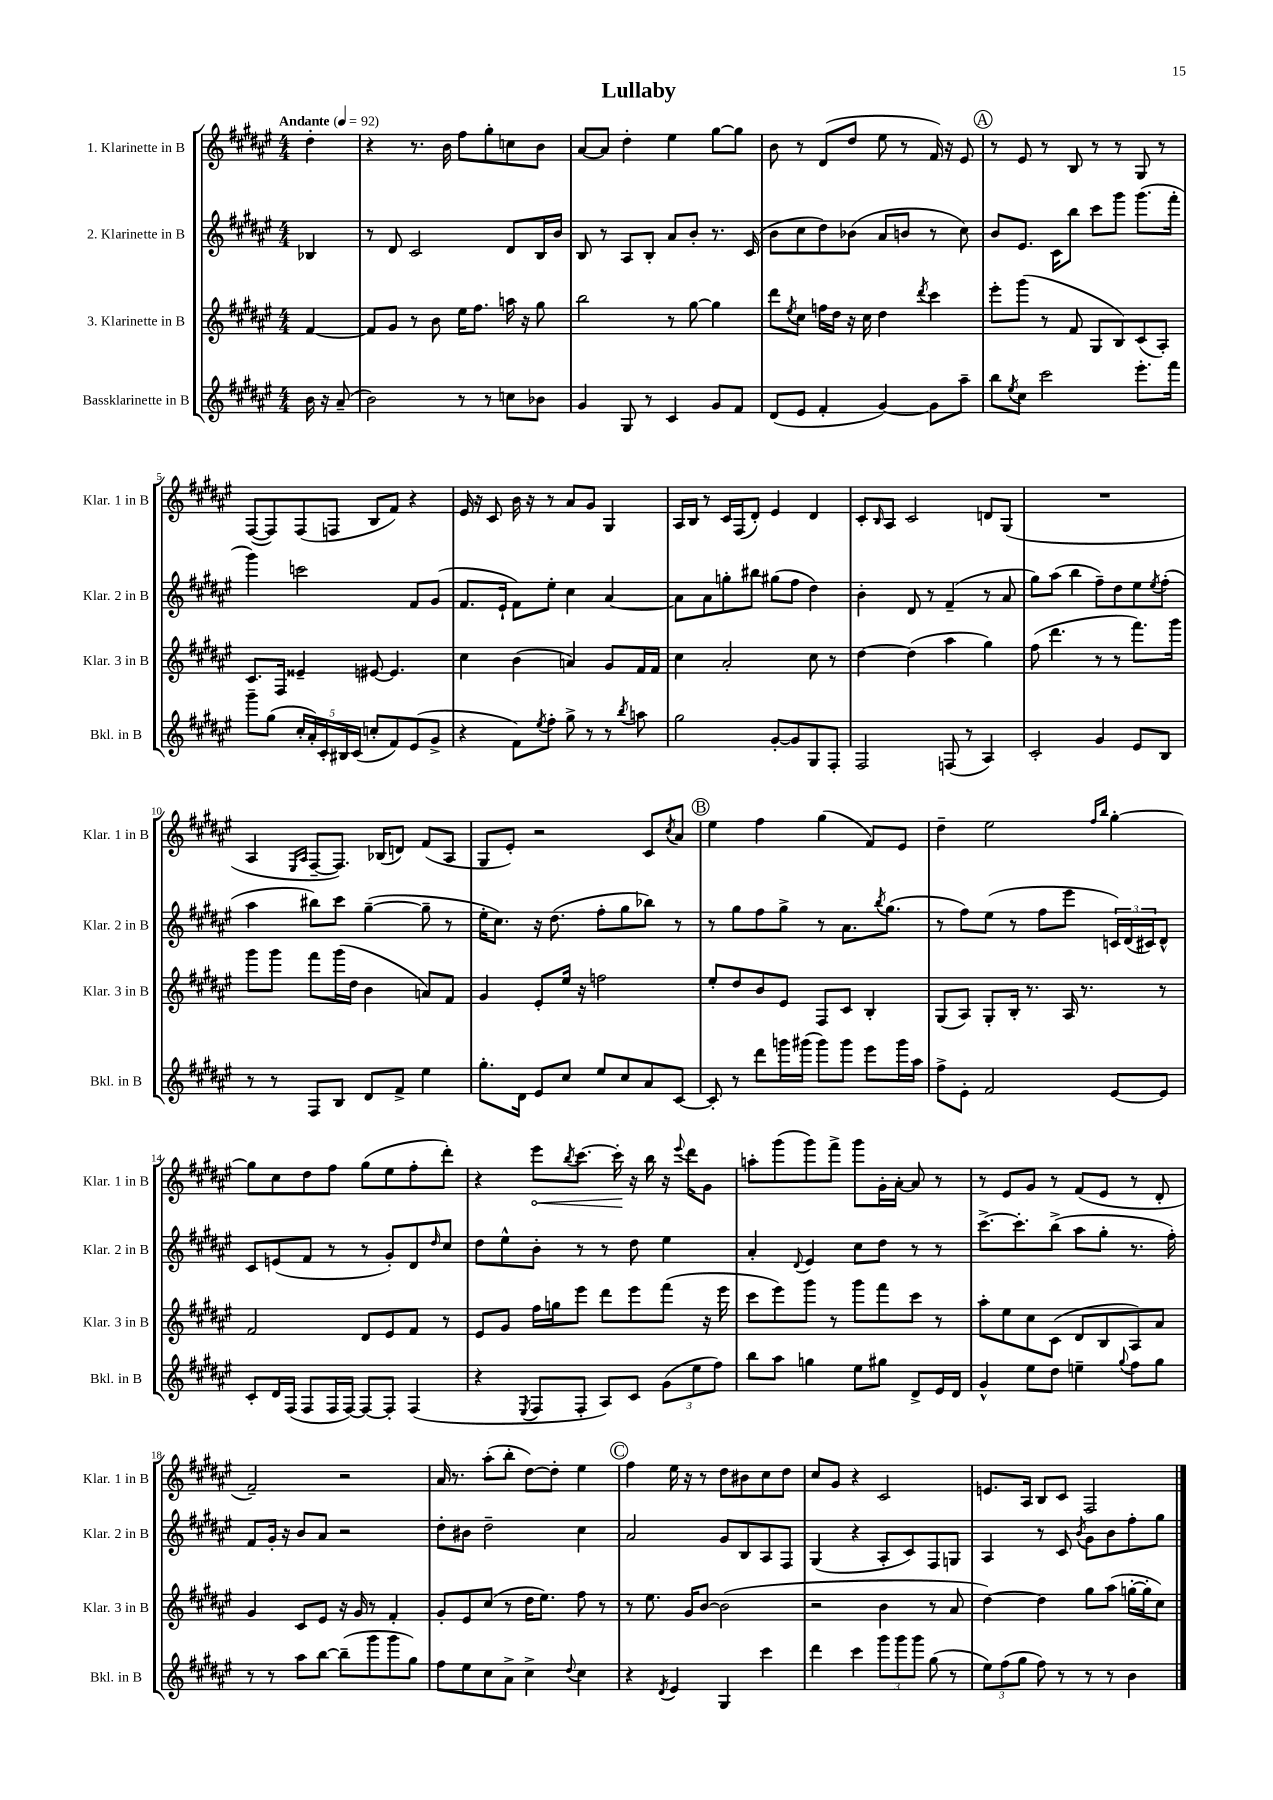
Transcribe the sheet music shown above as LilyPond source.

\header { title = "Lullaby" }
<<
\new StaffGroup <<
\new Staff = "s0" \with { instrumentName = "1. Klarinette in B" shortInstrumentName = "Klar. 1 in B" } {
    \clef treble \key fis \major \numericTimeSignature \time 4/4 \partial 4 \tempo "Andante" 4 = 92
    dis''4-. |
    r4 r8. b'16 fis''8 gis''8-. c''8 b'8 |
    ais'8~ ais'8 dis''4-. eis''4 gis''8~ gis''8 |
    b'8 r8 dis'8( dis''8 eis''8 r8 fis'16) r16 eis'8 |
    \mark \markup { \circle "A" } r8 eis'8 r8 b8 r8 r8 gis8 r8 |
    fis8~( fis8) fis8( f8 b8 fis'8) r4 |
    eis'16 r16 cis'8 b'16 r16 r8 ais'8 gis'8 gis4 |
    ais16 b16 r8 cis'16 fis16( dis'8-.) eis'4 dis'4 |
    cis'8-. \grace { b16 } ais8 cis'2 d'8 gis8( |
    R1 |
    ais4 \grace { eis16 ais16 } fis8~-- fis8.) bes16( d'8) fis'8( ais8 |
    gis8 eis'8-.) r2 cis'8 \acciaccatura { cis''8 } ais'8 |
    \mark \markup { \circle "B" } eis''4 fis''4 gis''4( fis'8) eis'8 |
    dis''4-- eis''2 \grace { fis''16 b''16 } gis''4~-. |
    gis''8 cis''8 dis''8 fis''8 gis''8( eis''8 fis''8-. dis'''8-.) |
    r4 \once \override Hairpin.circled-tip = ##t eis'''8\< \acciaccatura { b''8 } cis'''8.~ cis'''16-.\! r16 b''16 r16 \appoggiatura { eis'''8 } dis'''16 gis'8 |
    a''8-. gis'''8( gis'''8) fis'''8-> gis'''8 gis'16-. ais'16~-. ais'8 r8 |
    r8 eis'8 gis'8 r8 fis'8( eis'8 r8 dis'8-. |
    fis'2--) r2 |
    ais'16 r8. ais''8-.( b''8-. dis''8~) dis''8-. eis''4 |
    \mark \markup { \circle "C" } fis''4 eis''16 r16 r8 dis''8 bis'8 cis''8 dis''8 |
    cis''8 gis'8 r4 cis'2 |
    e'8. ais16 b8 cis'8 fis2 \bar "|." |
}
\new Staff = "s1" \with { instrumentName = "2. Klarinette in B" shortInstrumentName = "Klar. 2 in B" } {
    \clef treble \key fis \major \numericTimeSignature \time 4/4 \partial 4
    bes4 |
    r8 dis'8 cis'2 dis'8 b16 b'16 |
    b8 r8 ais8 b8-. ais'8 b'8-. r8. cis'16( |
    b'8 cis''8 dis''8) bes'8( ais'8 b'8 r8 cis''8) |
    \mark \markup { \circle "A" } b'8 eis'8. cis'16 b''8 cis'''8 gis'''8 gis'''8.( fis'''16-. |
    gis'''4) c'''2 fis'8 gis'8( |
    fis'8. eis'16-! fis'8) eis''8-. cis''4 ais'4~ |
    ais'8 ais'8 g''8-. bis''8 gis''8( fis''8 dis''4) |
    b'4-. dis'8 r8 fis'4--( r8 ais'8 |
    gis''8) ais''8( b''4 fis''8--) dis''8 eis''8 \acciaccatura { eis''8 } fis''8-.( |
    ais''4 bis''8) cis'''8 gis''4~--( gis''8-- r8 |
    eis''16-. cis''8.) r16 dis''8.( fis''8-. gis''8 bes''8) r8 |
    \mark \markup { \circle "B" } r8 gis''8 fis''8 gis''8-> r8 ais'8. \acciaccatura { b''8 } gis''8.( |
    r8 fis''8) eis''8( r8 fis''8 eis'''8 \tuplet 3/2 { c'16) dis'16( cis'16) } dis'8-^ |
    cis'8 e'8( fis'8 r8 r8 gis'8-.) dis'8 \grace { dis''16 } cis''8 |
    dis''8 eis''8-^ b'8-. r8 r8 dis''8 eis''4 |
    ais'4-. \appoggiatura { dis'8 } eis'4 cis''8 dis''8 r8 r8 |
    cis'''8.~-> cis'''8.-. b''8->( ais''8 gis''8-. r8. fis''16-.) |
    fis'8 gis'16-. r16 b'8 ais'8 r2 |
    dis''8-. bis'8 dis''2-- cis''4 |
    \mark \markup { \circle "C" } ais'2 gis'8 b8 ais8 fis8 |
    gis4( r4 ais8-. cis'8) fis8 g8 |
    ais4 r8 cis'8 \acciaccatura { b'8 } gis'8 b'8 fis''8-. gis''8 \bar "|." |
}
\new Staff = "s2" \with { instrumentName = "3. Klarinette in B" shortInstrumentName = "Klar. 3 in B" } {
    \clef treble \key fis \major \numericTimeSignature \time 4/4 \partial 4
    fis'4~ |
    fis'8 gis'8 r8 b'8 eis''16 fis''8. a''16 r16 gis''8 |
    b''2 r8 gis''8~ gis''4 |
    dis'''8 \acciaccatura { eis''8 } cis''8 f''16 dis''16 r16 cis''16 dis''4 \acciaccatura { dis'''8 } cis'''4 |
    \mark \markup { \circle "A" } eis'''8-. gis'''8( r8 fis'8 gis8 b8) cis'8( ais8-.) |
    cis'8. fis16 eisis'4-- eis'8~ eis'4. |
    cis''4 b'4( a'4) gis'8 fis'16 fis'16 |
    cis''4 ais'2-. cis''8 r8 |
    dis''4~ dis''4( ais''4 gis''4) |
    fis''8( dis'''4. r8 r8 fis'''8.) gis'''16 |
    gis'''8 gis'''8 fis'''8 gis'''16( dis''16 b'4 a'8) fis'8 |
    gis'4 eis'8-. eis''16 r16 f''2 |
    \mark \markup { \circle "B" } eis''8-. dis''8 b'8 eis'8 fis8 cis'8 b4-. |
    gis8( ais8) gis8-. b16-. r8. ais16 r8. r8 |
    fis'2 dis'8 eis'8 fis'8 r8 |
    eis'8 gis'8 fis''16 g''16 eis'''8 dis'''8 eis'''8 fis'''8( r16 eis'''16 |
    cis'''8 eis'''8) gis'''8 r8 gis'''8 fis'''8 cis'''8 r8 |
    ais''8-. eis''8 cis''8 cis'8( dis'8 b8 ais8) ais'8 |
    gis'4 cis'8 eis'8 r16 gis'16 r8 fis'4-. |
    gis'8-. eis'8 cis''8( r8 dis''16 eis''8.) fis''8 r8 |
    \mark \markup { \circle "C" } r8 eis''8. gis'16 b'8~ b'2( |
    r2 b'4 r8 ais'8 |
    dis''4~) dis''4 gis''8 ais''8( g''16~-. g''16-. cis''8) \bar "|." |
}
\new Staff = "s3" \with { instrumentName = "Bassklarinette in B" shortInstrumentName = "Bkl. in B" } {
    \clef treble \key fis \major \numericTimeSignature \time 4/4 \partial 4
    b'16 r16 ais'8--( |
    b'2) r8 r8 c''8 bes'8 |
    gis'4 gis8 r8 cis'4 gis'8 fis'8 |
    dis'8( eis'8 fis'4-. gis'4~) gis'8 ais''8-- |
    \mark \markup { \circle "A" } b''8 \acciaccatura { eis''8 } cis''8 cis'''2 eis'''8.-. fis'''16 |
    gis'''8-- gis''8( \tuplet 5/4 { cis''16-. ais'16-.) cis'16-. bis16 cis'16( } c''8-. fis'8) eis'8( gis'8-> |
    r4 fis'8) \acciaccatura { eis''8 } fis''8-. gis''8-> r8 r8 \acciaccatura { b''8 } a''8 |
    gis''2 gis'8~-. gis'8 gis8 fis8-. |
    fis2 f8( r8 ais4) |
    cis'2-. gis'4 eis'8 b8 |
    r8 r8 fis8 b8 dis'8 fis'8-> eis''4 |
    gis''8.-. dis'16 eis'8 cis''8 eis''8 cis''8 ais'8 cis'8~ |
    \mark \markup { \circle "B" } cis'8-. r8 dis'''8 g'''16 gis'''16( gis'''8) gis'''8 eis'''8 gis'''16 ais''16 |
    fis''8-> eis'8-. fis'2 eis'8~ eis'8 |
    cis'8-. dis'16 fis16( fis8 fis16 fis16~) fis8~ fis8-. fis4( |
    r4 \acciaccatura { eis8 } fis8 fis8-. ais8) cis'8 \tuplet 3/2 { gis'8( eis''8 fis''8) } |
    b''8 ais''8 g''4 eis''8 gis''8 dis'8-> eis'16 dis'16 |
    gis'4-^ eis''8 dis''8 e''4-- \appoggiatura { gis''8 } fis''8 gis''8 |
    r8 r8 ais''8 b''8~ b''8--( gis'''8 gis'''8 gis''8) |
    fis''8 eis''8 cis''8 ais'8-> cis''4-> \appoggiatura { dis''8 } cis''4 |
    \mark \markup { \circle "C" } r4 \acciaccatura { dis'8 } eis'4 gis4 cis'''4 |
    dis'''4 cis'''4 \tuplet 3/2 { gis'''8 gis'''8 gis'''8 } gis''8( r8 |
    \tuplet 3/2 { eis''8) fis''8( gis''8 } fis''8) r8 r8 r8 b'4 \bar "|." |
}
>>
>>
